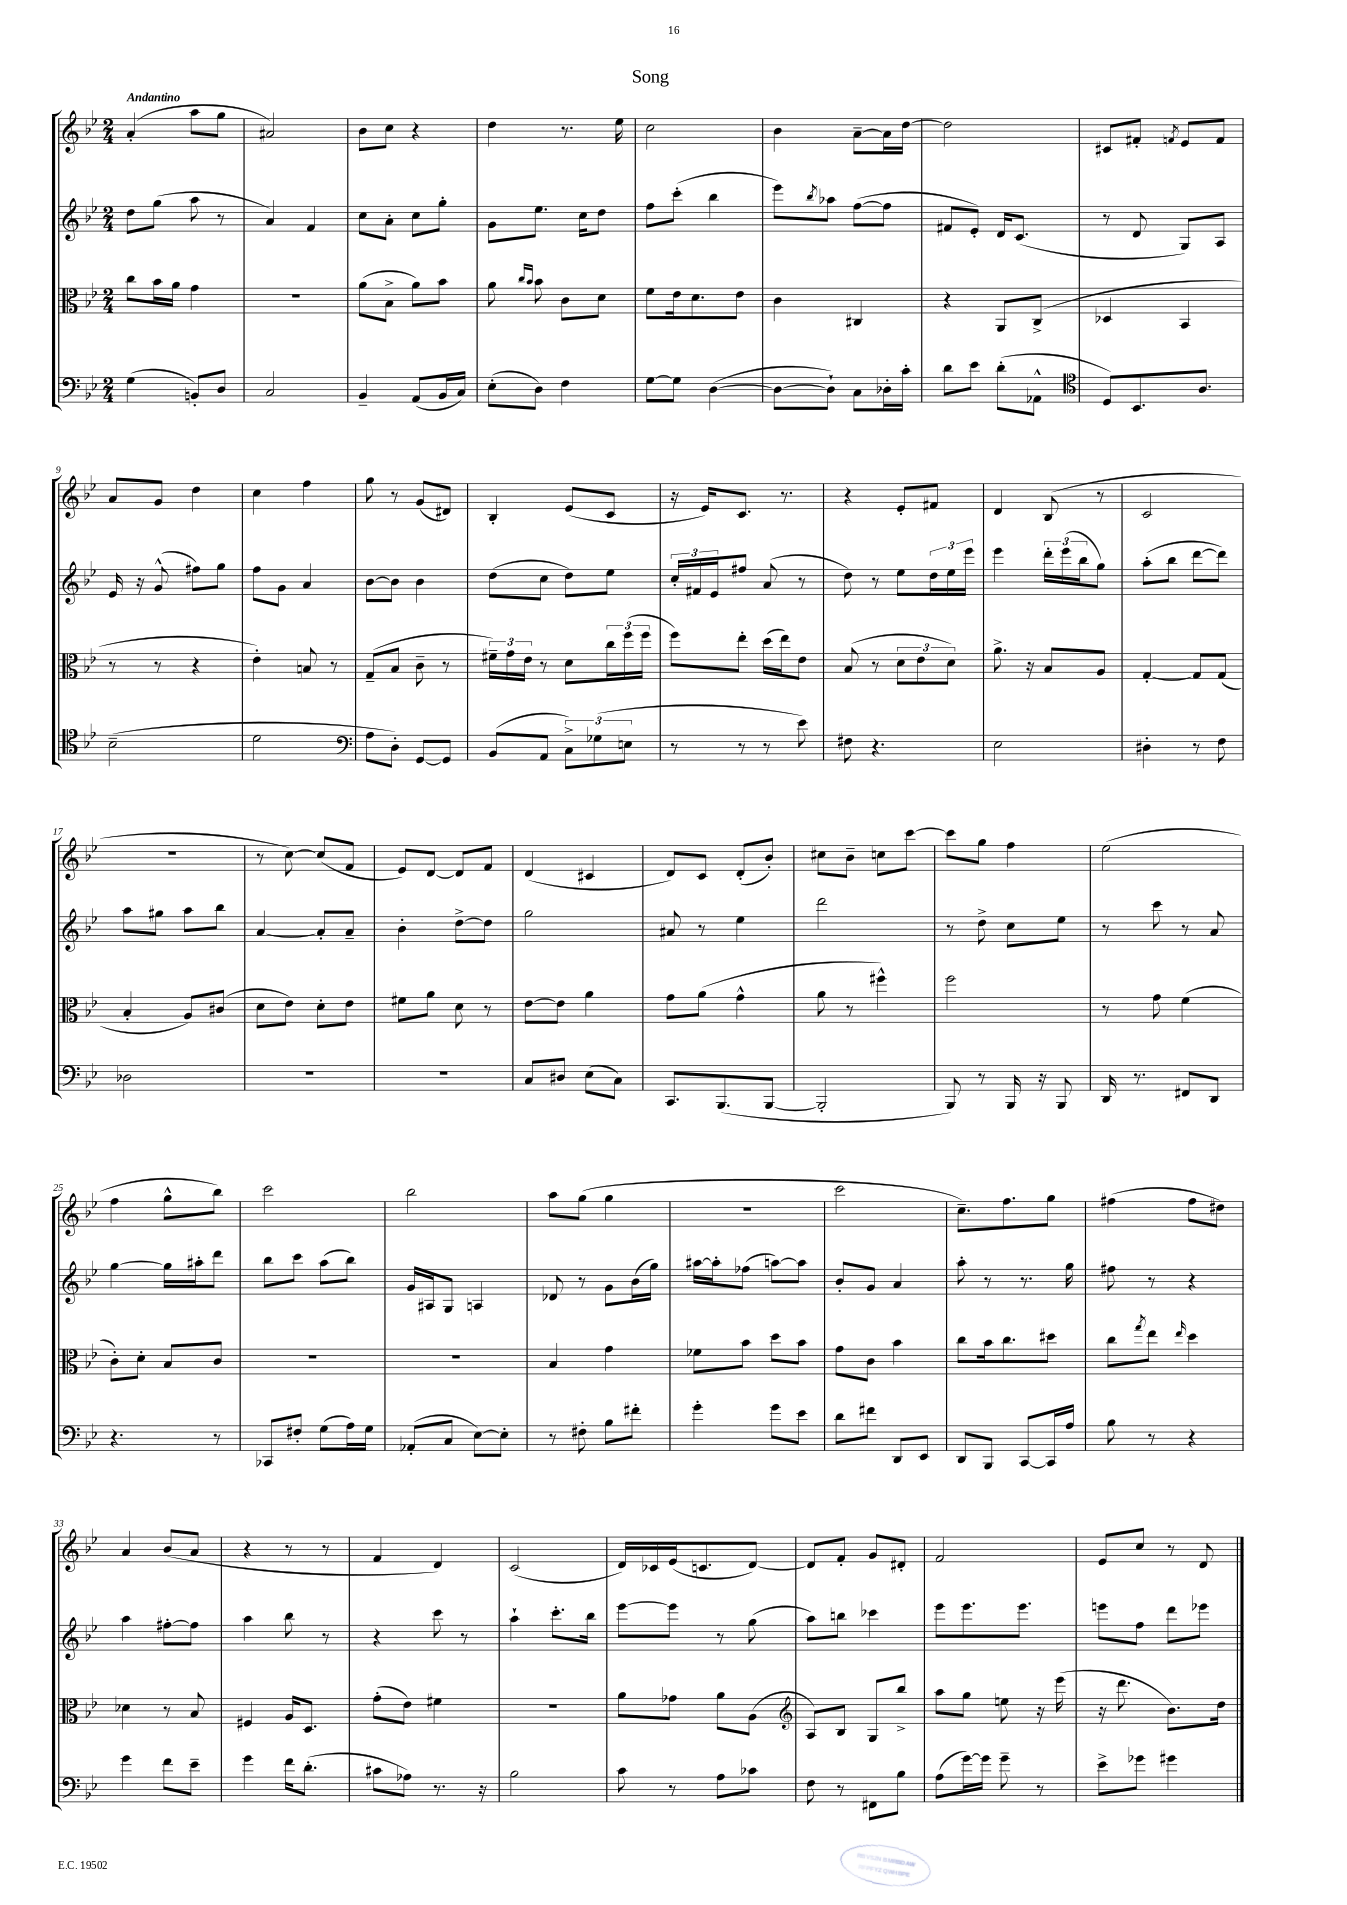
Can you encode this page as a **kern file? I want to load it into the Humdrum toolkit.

**kern	**kern	**kern	**kern
*staff4	*staff3	*staff2	*staff1
*clefF4	*clefC3	*clefG2	*clefG2
*k[b-e-]	*k[b-e-]	*k[b-e-]	*k[b-e-]
*M2/4	*M2/4	*M2/4	*M2/4
(4G\	8cc\L	8dd\L	(4a'/
.	16b-\L	(8gg\J	.
.	16a\JJ	.	.
8BB'/L)	4g\	8aa\	8aa\L
8D/J	.	8r	8gg\J
=	=	=	=
2C/	2r	4a/)	2a#/)
.	.	4f/	.
=	=	=	=
4BB-~/	(8a\L	8cc\L	8b-\L
.	8B-^\J	8a'\J	8cc\J
(8AA/L	8a\L)	8cc\L	4r
16BB-/L	8b-\J	8gg'\J	.
16C/JJ)	.	.	.
=	=	=	=
(8E-'\L	8a\	8g\L	4dd\
.	16qqcc/LL	.	.
.	16qqb-/JJ	.	.
8D\J)	8b-\	8.ee-\J	.
4F\	8c\L	.	8.r
.	.	16cc\LK	.
.	8d\J	8dd\J	.
.	.	.	16ee-\
=	=	=	=
[8G\L	8f\L	8ff\L	2cc\
8G\]J	16e-\k	(8ccc'\J	.
.	8.d\	.	.
([4D\	.	4bb-\	.
.	8e-\J	.	.
=	=	=	=
8D\_L	4c\	8eee-\L)	4b-\
.	.	8qbb-/	.
8D`\]J)	.	8aa-\J	.
8C\L	4C#/	([8ff\L	[8a~\L
16D-'\L	.	8ff\]J	16a\]L
16c'\JJ	.	.	[16dd\JJ
=	=	=	=
8d\L	4r	8f#/L	2dd\]
8e-\J	.	8e-'/J)	.
(8d'\L	8AA/L	16d/LK	.
.	.	(8.c/J	.
8AA-^^\J	(8C^/J	.	.
=	=	=	=
*clefC4	*	*	*
8D/L)	4D-/	8r	8c#/L
8.BB-/	.	8d/	8f#'/J
.	.	.	8qf/
.	4BB-/	8G/L)	8e-/L
8.A/J	.	.	.
.	.	8A/J	8f/J
=	=	=	=
(2B-~\	8r	16e-/	8a/L
.	.	16r	.
.	8r	(8g^^/	8g/J
.	4r	8ff#\L)	4dd\
.	.	8gg\J	.
=	=	=	=
2d\	4e-'\)	8ff\L	4cc\
.	.	8g\J	.
.	8B/	4a/	4ff\
.	8r	.	.
=	=	=	=
*clefF4	*	*	*
8A\L	(8G~/L	[8b-\L	8gg\
8D'\J)	8B-/J	8b-\]J	8r
[8GG/L	8c~\	4b-\	(8g/L
8GG/]J	8r	.	8d#/J)
=	=	=	=
(8BB-/L	24f#~\LL)	(8dd\L	4B-'/
.	24g\	.	.
.	24e-\JJ	.	.
8AA/J	8r	8cc\J	.
12C^\L)	8d\L	8dd\L)	(8e-/L
(12G-\	.	.	.
.	24cc\L	8ee-\J	8c/J
12E\J	(24ff\	.	.
.	24ff\JJ	.	.
=	=	=	=
8r	8ff\L)	24cc'/LL	16r
.	.	24f#/	.
.	.	.	16e-/LK)
.	.	24e-/J	.
8r	8ee-'\J	8ff#/J	8.c/J
8r	(16dd\LL	(8a/	.
.	16ee-\J)	.	8.r
8e-\)	8e-\J	8r	.
=	=	=	=
8F#\	(8B-/	8dd\)	4r
4.r	8r	8r	.
.	12d\L	8ee-\L	8e-'/L
.	12e-\	.	.
.	.	24dd\L	8f#/J
.	12d\J)	24ee-\	.
.	.	24eee-\JJ	.
=	=	=	=
2E-\	8.a^\	4eee-\	4d/
.	16r	.	.
.	8B-/L	24ddd'\LL	(8B-/
.	.	(24eee-\	.
.	.	24bb-\J	.
.	8A/J	8gg\J)	8r
=	=	=	=
4D#'\	[4G'/	(8aa'\L	2c/
.	.	8bb-\J	.
8r	8G/]L	[8ddd\L	.
8F\	(8G/J	8ddd\]J)	.
=	=	=	=
2D-\	4B-'/	8aa\L	2r
.	.	8gg#\J	.
.	8A/L)	8aa\L	.
.	(8c#/J	8bb-\J	.
=	=	=	=
2r	8d\L	[4a/	8r
.	8e-\J)	.	[8cc\)
.	8d'\L	8a'/]L	(8cc/]L
.	8e-\J	8a~/J	8f/J
=	=	=	=
2r	8f#\L	4b-'\	8e-/L)
.	8a\J	.	[8d/J
.	8d\	[8dd^\L	8d/]L
.	8r	8dd\]J	8f/J
=	=	=	=
8C/L	[8e-\L	2gg\	(4d/
8D#/J	8e-\]J	.	.
(8E-\L	4a\	.	4c#/
8C\J)	.	.	.
=	=	=	=
8.CC/L	8g\L	8a#/	8d/L)
.	(8a\J	8r	8c/J
(8.BBB-/	.	.	.
.	4g^^\	4ee-\	(8d'/L
[8BBB-/J	.	.	8b-'/J)
=	=	=	=
2BBB-'/]	8a\	2ddd\	8cc#\L
.	8r	.	8b-~\J
.	4ff#^^\)	.	8cc\L
.	.	.	[8ccc\J
=	=	=	=
8BBB-/)	2ff\	8r	8ccc\]L
8r	.	8dd^\	8gg\J
16BBB-/	.	8cc\L	4ff\
16r	.	.	.
8BBB-/	.	8ee-\J	.
=	=	=	=
16DD/	8r	8r	(2ee-\
8.r	.	.	.
.	8g\	8ccc\	.
8FF#/L	(4f\	8r	.
8DD/J	.	8a/	.
=	=	=	=
4.r	8c'\L)	[4gg\	4ff\
.	8d'\J	.	.
.	8B-/L	16gg\]LL	8gg^^\L
.	.	16aa#'\J	.
8r	8c/J	8ddd\J	8bb-\J)
=	=	=	=
8CC-/L	2r	8bb-\L	2ccc\
8F#'/J	.	8ccc\J	.
(8G\L	.	(8aa\L	.
16A\L)	.	8bb-\J)	.
16G\JJ	.	.	.
=	=	=	=
(8AA-'/L	2r	16g/LL	2bb-\
.	.	16A#/J	.
8C/J	.	8G/J	.
[8E-\L)	.	4A/	.
8E-'\]J	.	.	.
=	=	=	=
8r	4B-/	8d-/	8aa\L
8F#'\	.	8r	(8gg\J
8B-\L	4g\	8g\L	4gg\
8f#'\J	.	(16b-\L	.
.	.	16gg\JJ)	.
=	=	=	=
4g'\	8f-\L	[16aa#\LL	2r
.	.	16aa#'\]J	.
.	8b-\J	(8ff-\J	.
8g\L	8dd\L	[8aa\L)	.
8e-\J	8b-\J	8aa\]J	.
=	=	=	=
8d\L	8g\L	8b-'/L	2ccc\
8f#\J	8c\J	8g/J	.
8DD/L	4b-\	4a/	.
8EE-/J	.	.	.
=	=	=	=
8DD/L	8cc\L	8aa'\	8.cc~\L)
8BBB-/J	16b-\k	8r	.
.	8.cc\	.	8.ff\
[8CC/L	.	8.r	.
16CC/]L	8dd#\J	.	8gg\J
16A/JJ	.	16gg\	.
=	=	=	=
8B-\	8cc\L	8ff#\	(4ff#\
.	8qgg/	.	.
8r	8ee-\J	8r	.
.	16qqee-/	.	.
4r	4dd\	4r	8ff#\L
.	.	.	8dd#\J)
=	=	=	=
4g\	4d-\	4aa\	4a/
8f\L	8r	[8ff#'\L	(8b-/L
8e-~\J	8B-/	8ff#\]J	8a/J
=	=	=	=
4g\	4F#/	4aa\	4r
16f\LK	16A/LK	8bb-\	8r
(8.d'\J	8.D/J	.	.
.	.	8r	8r
=	=	=	=
8c#\L	(8g'\L	4r	4f/
8A-\J)	8e-\J)	.	.
8.r	4f#\	8ccc\	4d/)
.	.	8r	.
16r	.	.	.
=	=	=	=
2B-\	2r	4aa`\	(2c/
.	.	8.ccc'\L	.
.	.	16bb-\Jk	.
=	=	=	=
8c\	8a\L	[8eee-\L	16d/LL)
.	.	.	16c-/
8r	8g-\J	8eee-\]J	(16e-/J
.	.	.	8.c/
8A\L	8a\L	8r	.
8c-\J	(8A\J	(8gg\	[8d/J)
=	=	=	=
*	*clefG2	*	*
8F\	8A/L)	8aa\L)	8d/]L
8r	8B-/J	8bb\J	8f'/J
8FF#\L	8G/L	4ccc-\	8g/L
8B-\J	8bb-^/J	.	8d#'/J
=	=	=	=
(8A\L	8aa\L	8eee-\L	2f/
[16g\L)	8gg\J	8.eee-\	.
16g\]JJ	.	.	.
8g~\	8ee\	.	.
.	.	8.eee-\J	.
8r	16r	.	.
.	(16eee-\	.	.
=	=	=	=
8e-^\L	16r	8eee\L	8e-/L
.	8.ddd\	.	.
8g-\J	.	8ff\J	8cc/J
4g#\	8.b-\L)	8ddd\L	8r
.	.	8eee-\J	8d/
.	16dd\Jk	.	.
==	==	==	==
*-	*-	*-	*-
